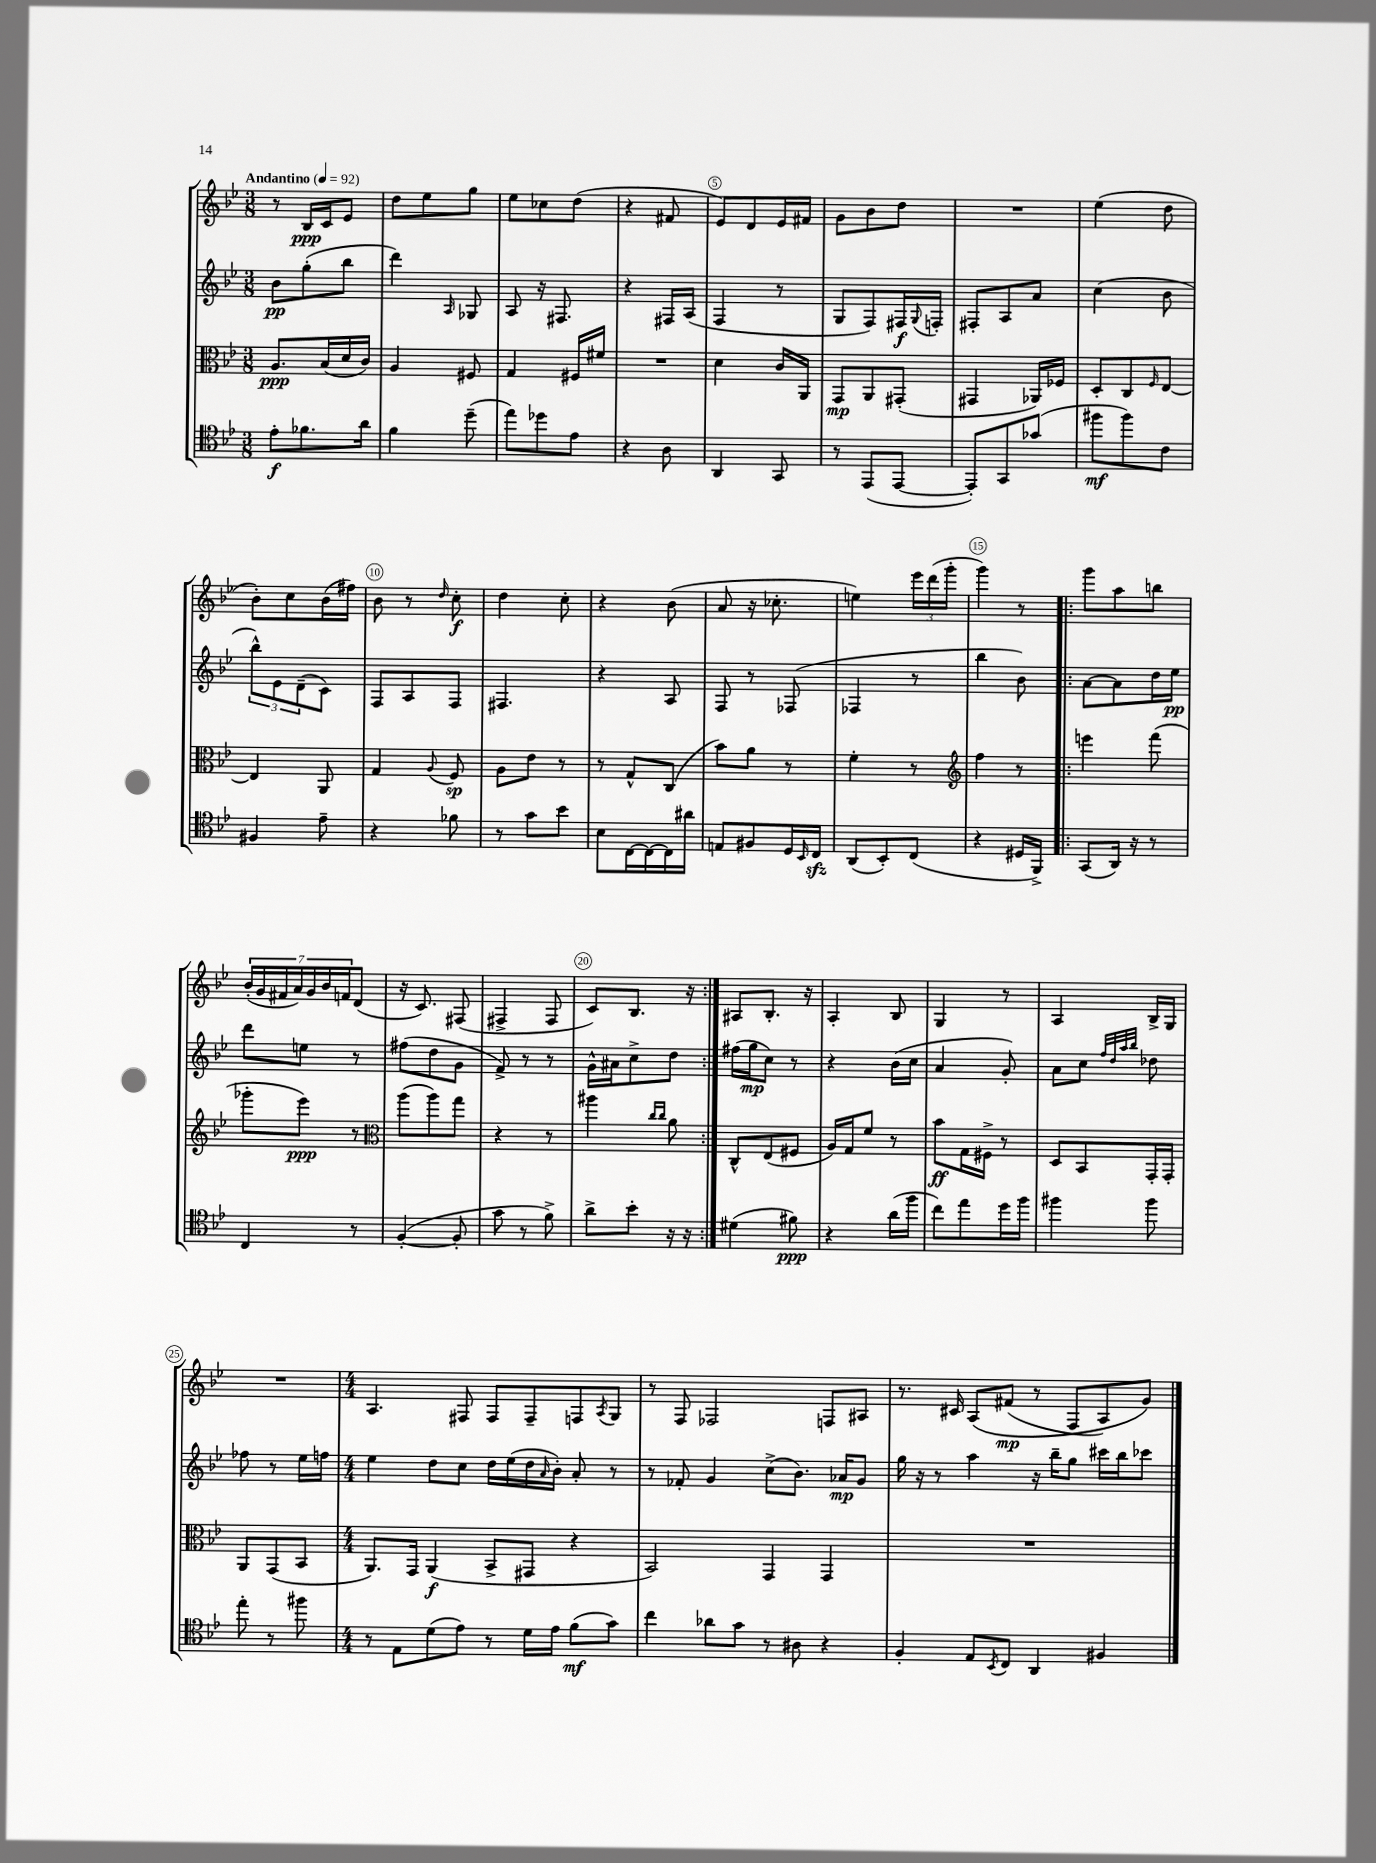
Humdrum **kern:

**kern	**kern	**kern	**kern
*staff4	*staff3	*staff2	*staff1
*clefC4	*clefC3	*clefG2	*clefG2
*k[b-e-]	*k[b-e-]	*k[b-e-]	*k[b-e-]
*M3/8	*M3/8	*M3/8	*M3/8
*MM92	*MM92	*MM92	*MM92
8e-'	8.A	8b-	8r
8.f-	.	(8gg'	16B-
.	(16B-	.	16c
.	16d	8bb-	8e-
16a	16c)	.	.
=	=	=	=
4f	4A	4ddd)	8dd
.	.	.	8ee-
.	.	16qqA	.
(8dd~	8F#	8G-	8gg
=	=	=	=
8ee-)	4G	8A	8ee-
8dd-	.	16r	8cc-
.	.	8.F#	.
8e-	16F#	.	(8dd
.	16f#	.	.
=	=	=	=
4r	4.r	4r	4r
8A	.	16F#	8f#
.	.	(16A	.
=	=	=	=
4AA	4d	4F	8e-)
.	.	.	8d
8GG	16c	8r	16e-
.	16AA	.	16f#
=	=	=	=
8r	8GG	8G	8g
(8EE-	8AA	8F)	8b-
[8EE-	(8GG#'	16F#	8dd
.	.	8qqG	.
.	.	16F'	.
=	=	=	=
8EE-'])	4GG#	8F#'	4.r
8GG	.	8A	.
(8g-	16AA-)	8a	.
.	16F-	.	.
=	=	=	=
8ff#	8D'	(4cc	(4ee-
8ff#)	8C	.	.
.	16qqF	.	.
8c	[8E-	8b-	8dd
=	=	=	=
4F#	4E-]	12bb-^^)	8b-')
.	.	12e-	.
.	.	.	8cc
.	.	(12d~	.
8e-~	8AA	8c)	(16b-
.	.	.	16ff#)
=	=	=	=
4r	4G	8F	8b-
.	.	8A	8r
.	8qqA	.	16qqdd
8f-	8F	8F	8cc'
=	=	=	=
8r	8A	4.F#	4dd
8g	8e-	.	.
8b-	8r	.	8cc'
=	=	=	=
8B-	8r	4r	4r
[16C	8G^^	.	.
16C_	.	.	.
16C]	(8C	8A	(8b-
16a#	.	.	.
=	=	=	=
8E	8b-)	8F	8a
8F#	8a	8r	16r
.	.	.	8.cc-'
16D	8r	(8F-	.
16qqBB-	.	.	.
16C	.	.	.
=	=	=	=
(8AA	4f'	4F-	4ee)
8BB-')	.	.	.
(8C	8r	8r	24eee-
.	.	.	(24ddd
.	.	.	24ggg'
=	=	=	=
*	*clefG2	*	*
4r	4ff	4bb-	4ggg)
16D#	8r	8b-)	8r
16FF^)	.	.	.
=!|:	=!|:	=!|:	=!|:
(8GG	4eee	[8a	8ggg
16AA)	.	8a]	8aa
16r	.	.	.
8r	(8fff	16dd	8bb
.	.	16ee-	.
=	=	=	=
4C	8ggg-'	8ddd	(28b-'
.	.	.	28g
.	.	.	28f#
.	.	.	28a)
.	8eee-)	8ee	.
.	.	.	28g
.	.	.	28b-
.	.	.	28f
8r	8r	8r	(8d
=	=	=	=
*	*clefC3	*	*
([4F'	(8aa	(8ff#	16r
.	.	.	8.c)
.	8aa)	8dd	.
8F']	8gg	8g	(8F#
=	=	=	=
8g	4r	8f^)	4F#^
8r	.	8r	.
8f^)	8r	8r	8F#
=	=	=	=
8a^	4aa#	16g^^	8c)
.	.	16a#	.
8b-'	.	8cc^	8.B-
.	16qqcc	.	.
.	16qqcc	.	.
16r	8a	8dd	.
16r	.	.	16r
=:|!	=:|!	=:|!	=:|!
(4d#	8C^^	(16ff#	8A#
.	.	16gg	.
.	(8E-	8cc)	8.B-'
8f#)	8F#	8r	.
.	.	.	16r
=	=	=	=
4r	16A)	4r	4A'
.	16G	.	.
.	8f	.	.
(16a	8r	(16b-	8B-
16ff	.	16cc	.
=	=	=	=
8cc)	8b-	4a	4G
8ee-	16G	.	.
.	16F#^	.	.
16dd	8r	8g')	8r
16ff	.	.	.
=	=	=	=
4ff#	8D	8a	4A
.	8BB-	8cc	.
.	.	32qqff	.
.	.	32qqdd	.
.	.	32qqaa	.
.	.	32qqbb-	.
8ff#	16GG'	8dd-	16B-^
.	16GG'	.	16G
=	=	=	=
8ee-'	8AA	8ff-	4.r
8r	(8GG	8r	.
8ff#	8BB-	16ee-	.
.	.	16ff	.
=	=	=	=
*M4/4	*M4/4	*M4/4	*M4/4
8r	8.AA)	4ee-	4.A
8E-	.	.	.
.	16GG	.	.
(8d	(4AA	8dd	.
8e-)	.	8cc	8F#
8r	8BB-^	16dd	8F#
.	.	(16ee-	.
16d	8GG#	16dd	8F#~
.	.	16qqa	.
16e-	.	16b-')	.
(8f	4r	8a'	8F
.	.	.	8qA
8g)	.	8r	8G
=	=	=	=
4cc	2BB-)	8r	8r
.	.	8f-'	8F
8a-	.	4g	2F-
8g	.	.	.
8r	4GG	(8cc^	.
8A#	.	8.b-)	.
4r	4GG	.	8F
.	.	16a-	.
.	.	8g	8A#
=	=	=	=
4F'	1r	16gg	8.r
.	.	16r	.
.	.	8r	.
.	.	.	16c#
8E-	.	4aa	&(8A
8qBB-	.	.	.
8C	.	.	(8f#
4AA	.	16r	8r
.	.	16bb-~	.
.	.	8gg	8F
4F#	.	16ccc#	8A)
.	.	16bb-	.
.	.	8ccc-	8g&)
==	==	==	==
*-	*-	*-	*-
